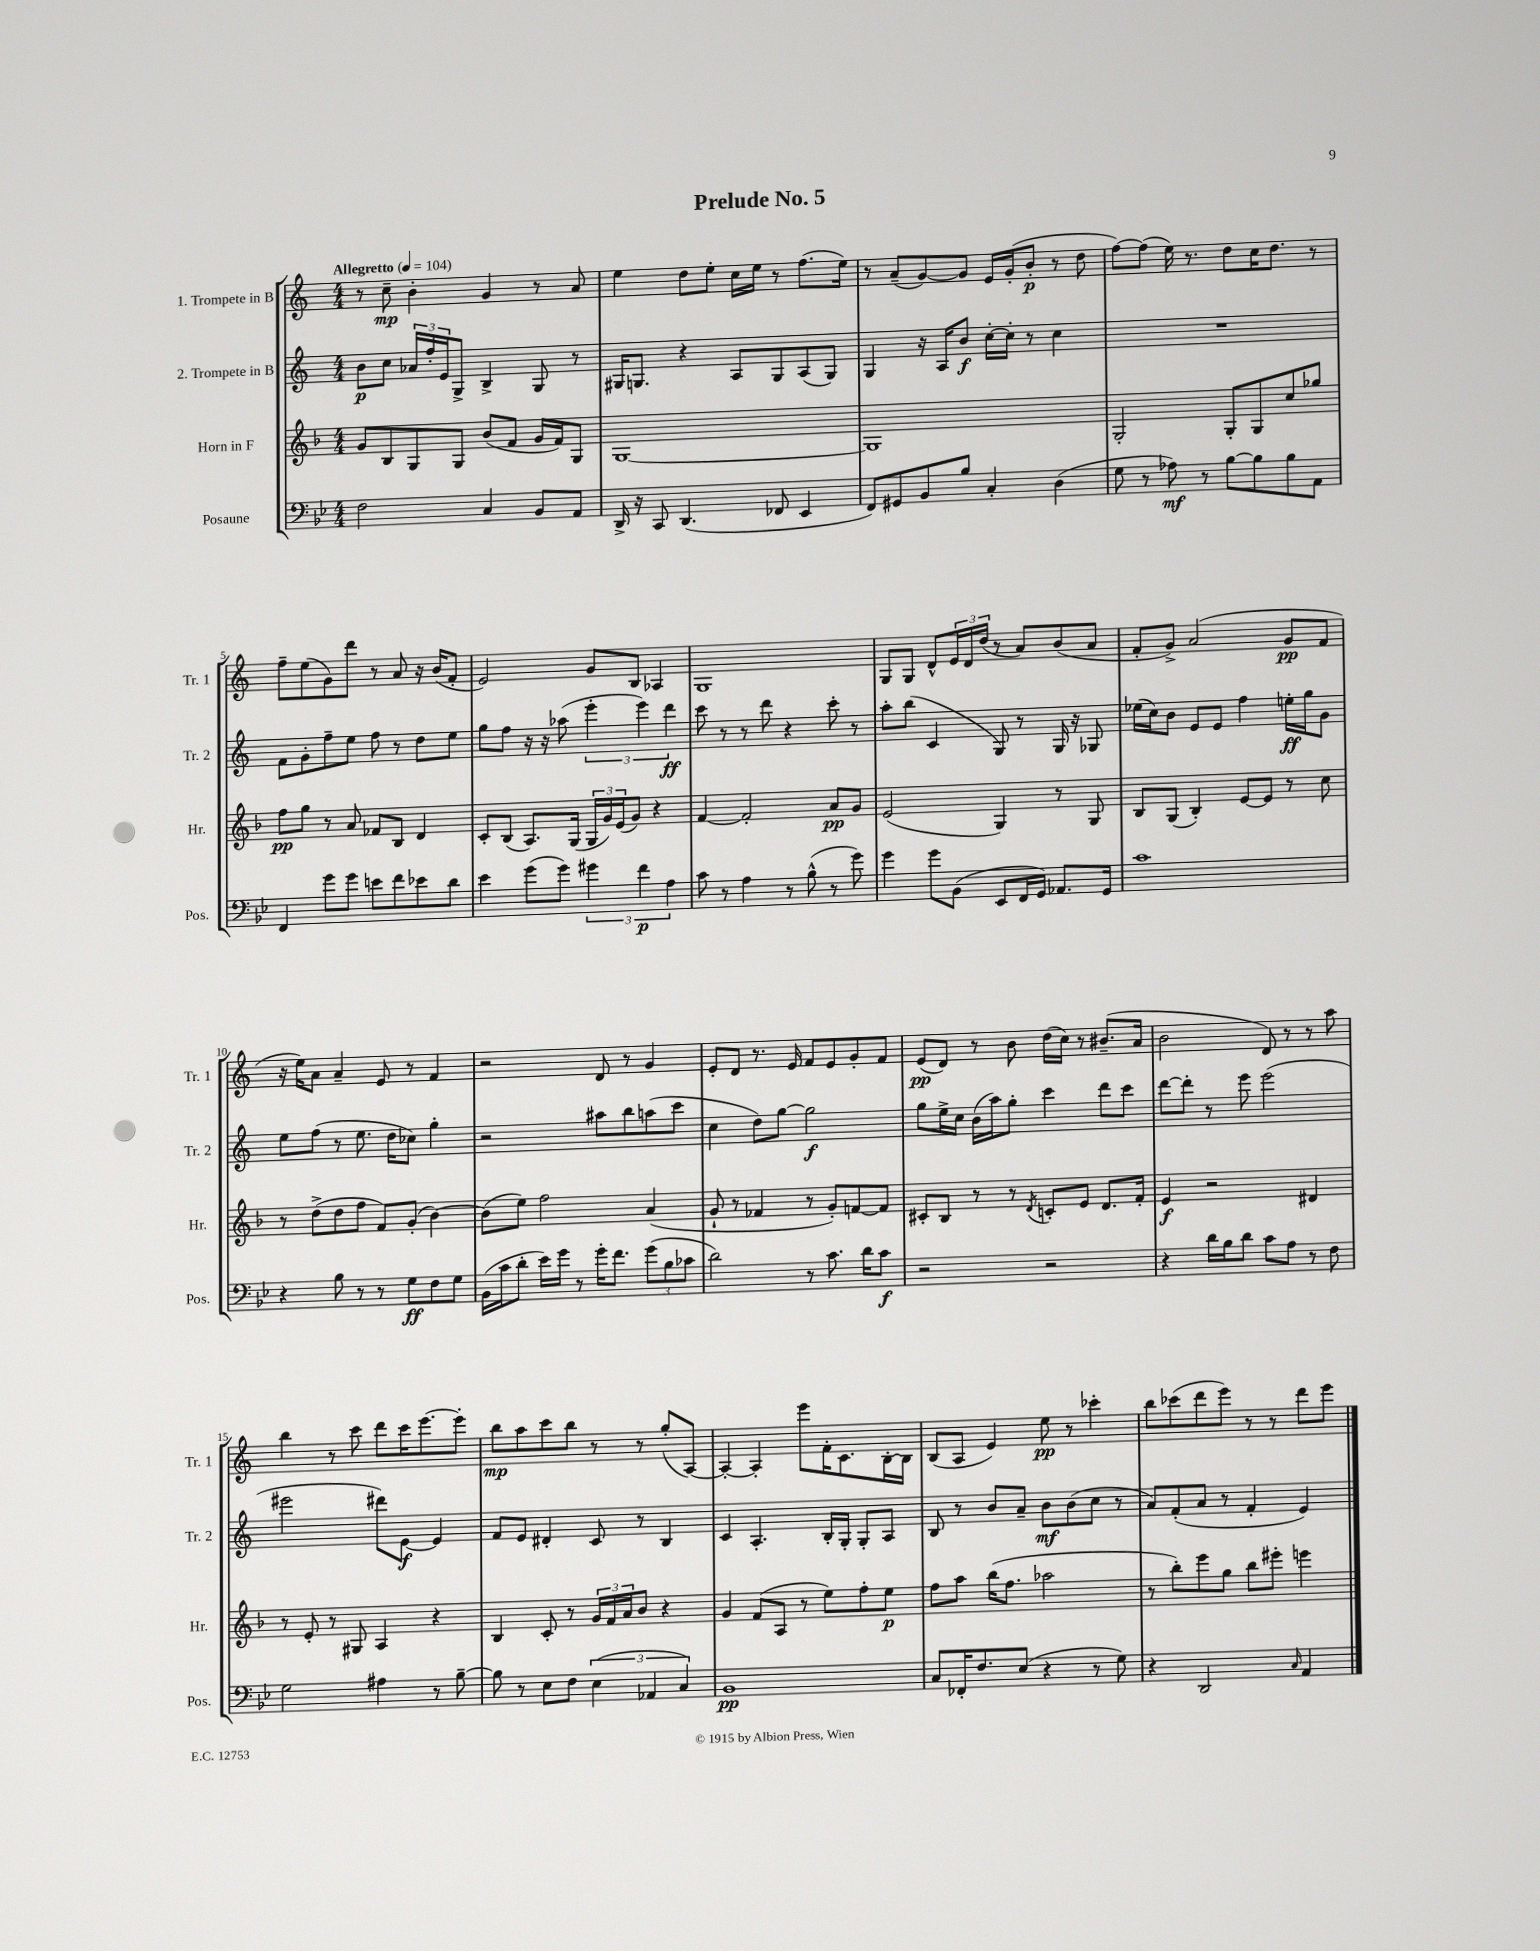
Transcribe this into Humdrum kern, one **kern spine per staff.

**kern	**dynam	**kern	**dynam	**kern	**dynam	**kern	**dynam
*part4	*part4	*part3	*part3	*part2	*part2	*part1	*part1
*staff4	*staff4	*staff3	*staff3	*staff2	*staff2	*staff1	*staff1
*I"Posaune	*	*I"Horn in F	*	*I"2. Trompete in B	*	*I"1. Trompete in B	*
*I'Pos.	*	*I'Hr.	*	*I'Tr. 2	*	*I'Tr. 1	*
*clefF4	*	*clefG2	*	*clefG2	*	*clefG2	*
*k[b-e-]	*	*k[b-]	*	*k[]	*	*k[]	*
*M4/4	*	*M4/4	*	*M4/4	*	*M4/4	*
*MM104	*	*MM104	*	*MM104	*	*MM104	*
=1	=1	=1	=1	=1	=1	=1	=1
!	!	!	!	!	!	!LO:TX:a:B:t=Allegretto	!
2F\	.	8g/L	.	8b\L	p	8r	.
.	.	8B-/	.	8cc\J	.	8cc~\	mp
.	.	8G/	.	24a-X/LL	.	4b'\	.
.	.	.	.	24ff'/	.	.	.
.	.	.	.	24e/J	.	.	.
.	.	8G/J	.	8G^/J	.	.	.
4C/	.	(8b-/L	.	4B^/	.	4g/	.
.	.	8f/J	.	.	.	.	.
8BB-/L	.	16g/LL	.	8G/	.	8r	.
.	.	16f/J)	.	.	.	.	.
8AA/J	.	8G/J	.	8r	.	8a/	.
=2	=2	=2	=2	=2	=2	=2	=2
16DD^/	.	[1G	.	16G#X/KL	.	4ee\	.
16r	.	.	.	8.Gn/J	.	.	.
8CC/	.	.	.	.	.	.	.
(4.DD/	.	.	.	4r	.	8dd\L	.
.	.	.	.	.	.	8ee'\J	.
.	.	.	.	8A/L	.	16cc\LL	.
.	.	.	.	.	.	16ee\JJ	.
8FF-X/	.	.	.	8G/	.	8r	.
4EE-/	.	.	.	(8A/	.	(8.ff\L	.
.	.	.	.	8G/J)	.	.	.
.	.	.	.	.	.	16ee\Jk)	.
=3	=3	=3	=3	=3	=3	=3	=3
8FF/L)	.	1G]	.	4G/	.	8r	.
8GG#X/	.	.	.	.	.	(8a~/L	.
8BB-/	.	.	.	16r	.	[8g/)	.
.	.	.	.	16A/KL	.	.	.
8B-/J	.	.	.	8b/J	f	8g/J]	.
4C'/	.	.	.	[16cc'\LL	.	16e/LL	.
.	.	.	.	16cc'\JJ]	.	(16g'/J	.
.	.	.	.	8r	.	8b'/J	p
(4D\	.	.	.	4cc\	.	8r	.
.	.	.	.	.	.	8dd\	.
=4	=4	=4	=4	=4	=4	=4	=4
8G\	.	2G'/	.	1r	.	[8ff\L)	.
8r	.	.	.	.	.	(8ff\J]	.
8A-X\)	mf	.	.	.	.	16ee\)	.
.	.	.	.	.	.	8.r	.
8r	.	.	.	.	.	.	.
[8B-\L	.	8G'/L	.	.	.	8dd\L	.
8B-\]	.	8G/	.	.	.	16cc\K	.
.	.	.	.	.	.	8.dd\J	.
8B-\	.	8cc/	.	.	.	.	.
8AA\J	.	8gg-X/J	.	.	.	8r	.
!!LO:LB:g=z
=5	=5	=5	=5	=5	=5	=5	=5
4FF/	.	8ff\L	pp	8f\L	.	8ff~\L	.
.	.	8gg\J	.	8g'\	.	(8ee\	.
8g\L	.	8r	.	8ff~\	.	8g\)	.
8g\J	.	8a/	.	8ee\J	.	8ddd\J	.
8en\L	.	8f-X/L	.	8ff\	.	8r	.
8f\	.	8B-/J	.	8r	.	8a/	.
8e-X\	.	4d/	.	8dd\L	.	16r	.
.	.	.	.	.	.	(16b/KL	.
8d\J	.	.	.	8ee\J	.	8f'/J	.
=6	=6	=6	=6	=6	=6	=6	=6
4e-\	.	8c'/L	.	8gg\L	.	2e/)	.
.	.	(8B-/J	.	8ff\J	.	.	.
(8g\L	.	8.A/L)	.	16r	.	.	.
.	.	.	.	16r	.	.	.
8g\J)	.	.	.	(8aa-X\	.	.	.
.	.	(16G/Jk	.	.	.	.	.
6g#X\	.	24G/LL	.	6eee'\	.	8g/L	.
.	.	24g/)	.	.	.	.	.
.	.	(24e/J	.	.	.	.	.
.	.	8g/J)	.	.	.	8B/J	.
6f\	p	.	.	6eee\)	.	.	.
.	.	4r	.	.	.	4A-X/	.
6A\	.	.	.	6ddd\	ff	.	.
=7	=7	=7	=7	=7	=7	=7	=7
8c\	.	[4f/	.	8ccc\	.	1G	.
8r	.	.	.	8r	.	.	.
4A\	.	2f'/]	.	8r	.	.	.
.	.	.	.	8ddd\	.	.	.
8r	.	.	.	4r	.	.	.
(8B-^^\	.	.	.	.	.	.	.
8r	.	8a/L	pp	8ccc'\	.	.	.
8g\)	.	8g/J	.	8r	.	.	.
=8	=8	=8	=8	=8	=8	=8	=8
4g\	.	(2e/	.	8aa'\L	.	8G/L	.
.	.	.	.	(8bb\J	.	8G/J	.
8g\L	.	.	.	4c/	.	8d^^/L	.
(8BB-\J	.	.	.	.	.	24e/L	.
.	.	.	.	.	.	24d/	.
.	.	.	.	.	.	(24dd/JJ	.
8EE-/L	.	4G/)	.	8G/)	.	8r	.
16FF/L	.	.	.	8r	.	8a/L)	.
16GG/JJ)	.	.	.	.	.	.	.
8.AA-X/L	.	8r	.	16G/	.	(8b/	.
.	.	.	.	16r	.	.	.
.	.	8G/	.	8G-X/	.	8a/J	.
16GG/Jk	.	.	.	.	.	.	.
=9	=9	=9	=9	=9	=9	=9	=9
1c	.	8B-/L	.	(16ee-X\LL	.	8f'/L	.
.	.	.	.	16cc\J)	.	.	.
.	.	(8G/J	.	8b\J	.	8g^/J)	.
.	.	4B-'/)	.	8e/L	.	(2a/	.
.	.	.	.	8e/J	.	.	.
.	.	[8e/L	.	4ff\	.	.	.
.	.	8e/J]	.	.	.	.	.
.	.	8r	.	16een'\LL	ff	8g/L	pp
.	.	.	.	16gg\J	.	.	.
.	.	8cc\	.	8g\J	.	8f/J	.
!!LO:LB:g=z
=10	=10	=10	=10	=10	=10	=10	=10
4r	.	8r	.	8ee\L	.	16r	.
.	.	.	.	.	.	16ee\KL)	.
.	.	(8dd^\L	.	(8ff\J	.	8a\J	.
8B-\	.	8dd\	.	8r	.	4a~/	.
8r	.	8ff\J	.	8.ee\	.	.	.
8r	.	8f/L)	.	.	.	8e/	.
.	.	.	.	16dd\KL	.	.	.
8G\L	ff	(8g'/J	.	8cc-X\J)	.	8r	.
8F\	.	[4b-\)	.	4gg'\	.	4f/	.
8G\J	.	.	.	.	.	.	.
=11	=11	=11	=11	=11	=11	=11	=11
(16BB-\LL	.	(8b-\L]	.	2r	.	2r	.
16c\J	.	.	.	.	.	.	.
8d'\J	.	8ee\J)	.	.	.	.	.
16e-\LL)	.	2ff\	.	.	.	.	.
16g\JJ	.	.	.	.	.	.	.
8r	.	.	.	.	.	.	.
16g'\KL	.	.	.	8aa#X\L	.	8d/	.
8.f\J	.	.	.	.	.	.	.
.	.	.	.	8bb\	.	8r	.
(12g\L	.	(4a/	.	(8aan\	.	4g/	.
12B-\	.	.	.	.	.	.	.
.	.	.	.	8ccc\J	.	.	.
12c-X\J	.	.	.	.	.	.	.
=12	=12	=12	=12	=12	=12	=12	=12
2d\)	.	8g`/	.	4cc\	.	8e'/L	.
.	.	8r	.	.	.	8d/J	.
.	.	4f-X/	.	8dd\L)	.	8.r	.
.	.	.	.	[8gg\J	.	.	.
.	.	.	.	.	.	16e/	.
8r	.	8r	.	2gg\]	f	8f/L	.
8.c\	.	8g'/L)	.	.	.	8e/	.
.	.	[8fn/	.	.	.	8g'/	.
16d\KL	.	.	.	.	.	.	.
8c\J	f	8f/J]	.	.	.	8f/J	.
=13	=13	=13	=13	=13	=13	=13	=13
2r	.	8c#X'/L	.	8gg\L	.	(8e/L	pp
.	.	8B-/J	.	16ee^\L	.	8d/J)	.
.	.	.	.	16cc\JJ	.	.	.
.	.	8r	.	(16b\LL	.	8r	.
.	.	.	.	16aa\J)	.	.	.
.	.	8r	.	8gg'\J	.	8b\	.
.	.	8qd/	.	.	.	.	.
2r	.	8cn'/L	.	4ccc\	.	(16dd\LL	.
.	.	.	.	.	.	16cc\JJ)	.
.	.	8e/J	.	.	.	8r	.
.	.	8.d/L	.	8ddd\L	.	(8.b#X~/L	.
.	.	.	.	8ccc\J	.	.	.
.	.	16f'/Jk	.	.	.	16a/Jk	.
=14	=14	=14	=14	=14	=14	=14	=14
4r	.	4e/	f	[8ddd\L	.	2b\	.
.	.	.	.	8ddd'\J]	.	.	.
16d\LL	.	2r	.	8r	.	.	.
16B-\J	.	.	.	.	.	.	.
8d\J	.	.	.	8eee\	.	.	.
8c\L	.	.	.	(2eee\	.	8d/)	.
8A\J	.	.	.	.	.	8r	.
8r	.	4d#X/	.	.	.	8r	.
8F\	.	.	.	.	.	8aa\	.
!!LO:LB:g=z
=15	=15	=15	=15	=15	=15	=15	=15
2G\	.	8r	.	2eee#X\	.	4bb\	.
.	.	8e'/	.	.	.	.	.
.	.	8r	.	.	.	8r	.
.	.	8G#X/	.	.	.	8ccc\	.
4A#X\	.	4A/	.	8ddd#X\L)	.	8ddd\L	.
.	.	.	.	[8e\J	f	16ccc\K	.
.	.	.	.	.	.	[8.eee\	.
8r	.	4r	.	4e/]	.	.	.
[8B-~\	.	.	.	.	.	8eee'\J]	.
=16	=16	=16	=16	=16	=16	=16	=16
8B-\]	.	4B-/	.	8f/L	.	8bb\L	mp
8r	.	.	.	8e/J	.	8aa\	.
8E-\L	.	8c'/	.	4d#X'/	.	8ccc\	.
8F\J	.	8r	.	.	.	8bb\J	.
(6E-\	.	24g/LL	.	8c/	.	8r	.
.	.	24f/	.	.	.	.	.
.	.	24a/J	.	.	.	.	.
.	.	8b-/J	.	8r	.	8r	.
6AA-X/	.	.	.	.	.	.	.
.	.	4r	.	4B/	.	(8gg'/L	.
6C/)	.	.	.	.	.	.	.
.	.	.	.	.	.	[8A/J)	.
=17	=17	=17	=17	=17	=17	=17	=17
1BB-	pp	4g/	.	4c/	.	4A'/_	.
.	.	(8f/L	.	4.A'/	.	4A'/]	.
.	.	8A/J	.	.	.	.	.
.	.	8r	.	.	.	8eee\L	.
.	.	8ee\L)	.	16B'/LL	.	16f'\K	.
.	.	.	.	16G'/JJ	.	8.c\	.
.	.	8ff'\	.	8G'/L	.	.	.
.	.	8ee\J	p	8A/J	.	[16B'\L	.
.	.	.	.	.	.	16B\JJ]	.
=18	=18	=18	=18	=18	=18	=18	=18
8C/L	.	8ff\L	.	8B/	.	(8B/L	.
16FF-X'/K	.	8aa\J	.	8r	.	8A/J	.
8.F/	.	.	.	.	.	.	.
.	.	(16bb-\KL	.	8b/L	.	4e/)	.
.	.	8.ff\J	.	.	.	.	.
(8E-/J	.	.	.	8a~/J	.	.	.
4r	.	2aa-X\	.	8b\L	mf	8ee\	pp
.	.	.	.	(8b\	.	8r	.
8r	.	.	.	8cc\J	.	4ccc-X'\	.
8G\)	.	.	.	8r	.	.	.
=19	=19	=19	=19	=19	=19	=19	=19
4r	.	8r	.	8a/L)	.	8bb\L	.
.	.	8bb-'\L)	.	(8f'/	.	(8ccc-X\	.
2DD/	.	8eee\	.	8a/J	.	8ddd\	.
.	.	8gg\J	.	8r	.	8eee\J)	.
.	.	8bb-\L	.	4f'/	.	8r	.
.	.	8eee#X'\J	.	.	.	8r	.
16qqC/	.	.	.	.	.	.	.
4AA/	.	4eeen\	.	4e/)	.	8ddd\L	.
.	.	.	.	.	.	8eee\J	.
==	==	==	==	==	==	==	==
*-	*-	*-	*-	*-	*-	*-	*-
